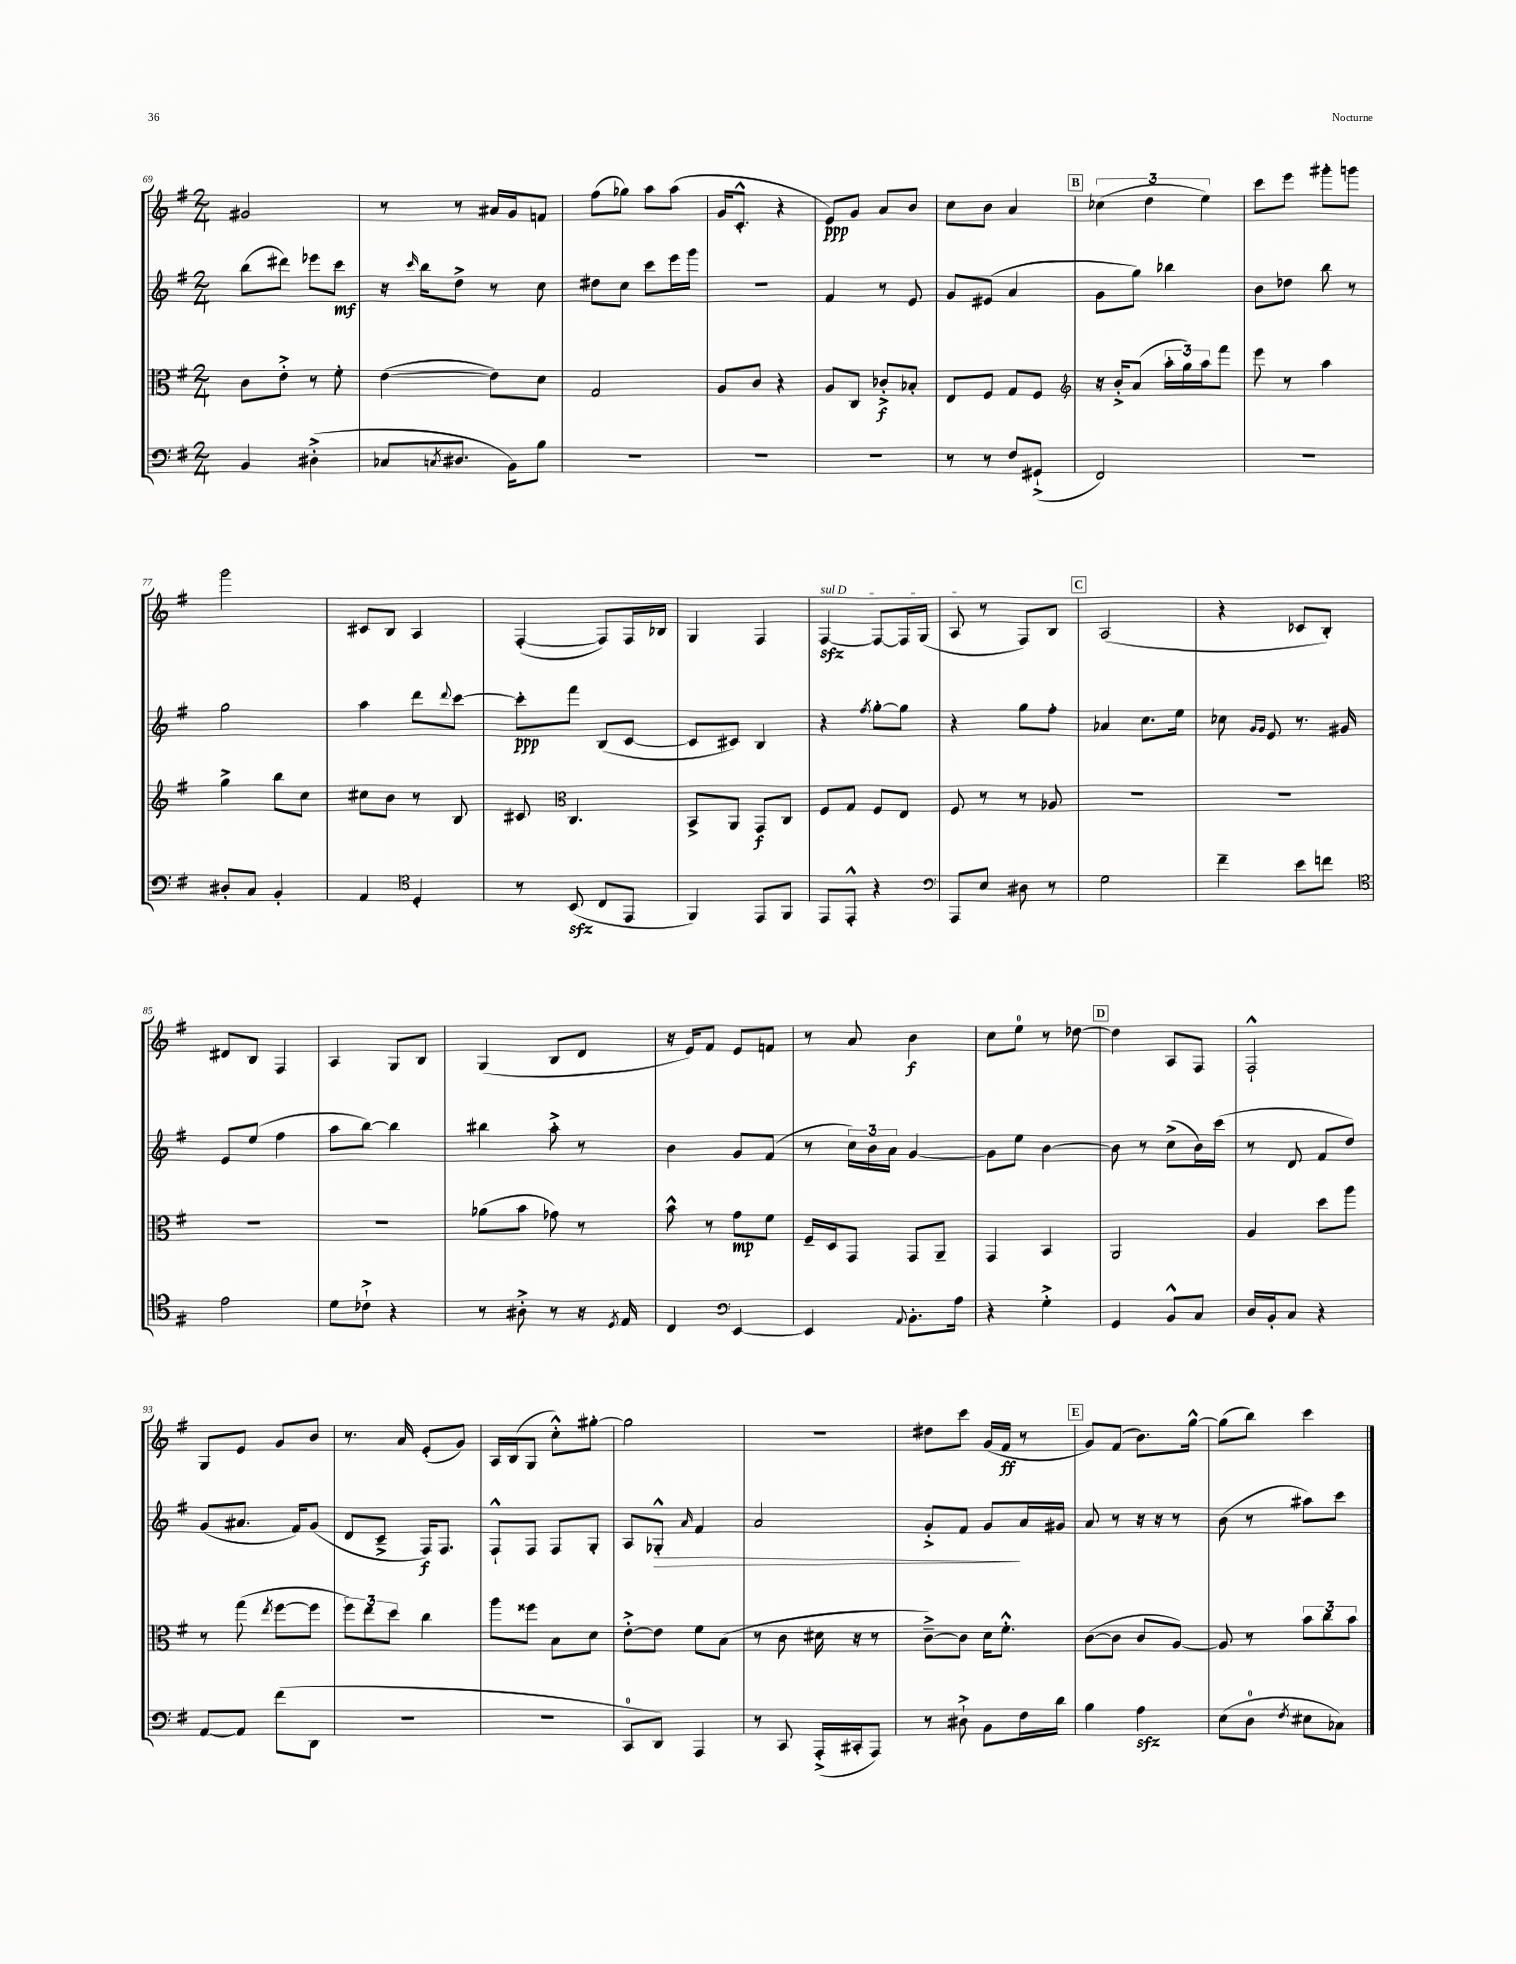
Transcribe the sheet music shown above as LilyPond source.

<<
\new StaffGroup <<
\new Staff = "s0" {
    \clef treble \key g \major \numericTimeSignature \time 2/4
    gis'2 |
    r8 r8 ais'16 g'16 f'8 |
    fis''8( ges''8) a''8 a''8( |
    g'16 c'8.-.-^ r4 |
    e'8\ppp) g'8 a'8 b'8 |
    c''8 b'8 a'4 |
    \mark \markup { \box "B" } \tuplet 3/2 { ces''4( d''4 e''4) } |
    c'''8 e'''8 gis'''8-. g'''8 |
    g'''2 |
    cis'8 b8 a4 |
    fis4~-.( fis8) fis16 bes16 |
    g4 fis4 |
    \once \override TextSpanner.bound-details.left.text = \markup { \italic "sul D" } fis4~\sfz\startTextSpan fis8~ fis16 g16( |
    a8\stopTextSpan r8 fis8) b8 |
    \mark \markup { \box "C" } a2( |
    r4 ces'8 b8-.) |
    dis'8 b8 fis4 |
    a4 g8 b8 |
    g4( b8 d'8 |
    r16 e'16) fis'8 e'8 f'8 |
    r8 a'8 b'4\f |
    c''8 e''8-0 r8 des''8~ |
    \mark \markup { \box "D" } des''4 a8 fis8 |
    fis2-!-^ |
    g8 e'8 g'8 b'8 |
    r8. a'16 e'8-.( g'8) |
    a16 b16( g8 c''8-.-^) gis''8~-. |
    gis''2 |
    R2 |
    dis''8 c'''8 g'16( fis'16\ff r8 |
    \mark \markup { \box "E" } g'8) fis'8( b'8.) g''16~-^ |
    g''8( b''8) c'''4 \bar "|." |
}
\new Staff = "s1" {
    \clef treble \key g \major \numericTimeSignature \time 2/4
    b''8( dis'''8) ees'''8 c'''8\mf |
    r16 \grace { c'''16 } b''16 d''8-> r8 c''8 |
    dis''8 c''8 c'''8 e'''16 g'''16 |
    r2 |
    fis'4 r8 e'8 |
    g'8 eis'8( a'4 |
    \mark \markup { \box "B" } g'8 g''8) bes''4 |
    b'8 des''8 b''8 r8 |
    g''2 |
    a''4 d'''8 \appoggiatura { d'''8 } c'''8~ |
    c'''8-.\ppp fis'''8 b8( c'8~ |
    c'8 cis'8) b4 |
    r4 \acciaccatura { fis''8 } g''8~-. g''8 |
    r4 g''8 fis''8-. |
    \mark \markup { \box "C" } aes'4 c''8. e''16 |
    ces''8 \grace { g'16 g'16 } e'8 r8. gis'16 |
    e'8 e''8( fis''4 |
    a''8 b''8~) b''4 |
    bis''4 a''8-.-> r8 |
    b'4 g'8 fis'8( |
    r8 \tuplet 3/2 { c''16) b'16 a'16 } g'4~ |
    g'8 e''8 b'4~ |
    \mark \markup { \box "D" } b'8 r8 c''8->( b'16) c'''16( |
    r8 d'8 fis'8 d''8) |
    g'8( ais'8. fis'16) g'8( |
    d'8 c'8---> fis16\f) fis8. |
    fis8-!-^ fis8 fis8 g8-. |
    a8 ges8-.-^\> \grace { a'16 } fis'4 |
    a'2 |
    g'8-.-> fis'8 g'8\! a'16 gis'16 |
    \mark \markup { \box "E" } a'8 r8 r16 r16 r8 |
    b'8( r8 ais''8) c'''8 \bar "|." |
}
\new Staff = "s2" {
    \clef alto \key g \major \numericTimeSignature \time 2/4
    c'8 e'8-.-> r8 fis'8-. |
    e'4~( e'8) d'8 |
    g2 |
    a8 c'8 r4 |
    a8 c8 ces'8-.->\f bes8-. |
    e8 fis8 g8 fis8 |
    \mark \markup { \box "B" } \clef treble r16 b'16-.-> a'8( \tuplet 3/2 { a''16-. g''16) a''16 } fis'''8 |
    e'''8 r8 a''4 |
    g''4-> b''8 c''8 |
    cis''8 b'8 r8 b8 |
    cis'8 \clef alto c4. |
    b,8-> a,8 g,8\f c8 |
    fis8 g8 fis8 e8 |
    fis8 r8 r8 aes8 |
    \mark \markup { \box "C" } R2 |
    R2 |
    R2 |
    R2 |
    aes'8( b'8 ges'8) r8 |
    b'8-^ r8 g'8\mp fis'8 |
    fis16-- d16 g,8 g,8 a,8-- |
    g,4 b,4 |
    \mark \markup { \box "D" } a,2 |
    a4 d''8 a''8 |
    r8 g''8( \acciaccatura { e''8 } fis''8~ fis''8 |
    \tuplet 3/2 { fis''8) e''8 d''8 } c''4 |
    a''8 fisis''8 b8 d'8 |
    e'8~-.-> e'8 fis'8 b8( |
    r8 c'8 dis'16 r16 r8 |
    c'8~--->) c'8 d'16 fis'8.-.-^ |
    \mark \markup { \box "E" } c'8~( c'8 c'8 a8~) |
    a8 r8 \tuplet 3/2 { b'8 c''8 b'8 } \bar "|." |
}
\new Staff = "s3" {
    \clef bass \key g \major \numericTimeSignature \time 2/4
    b,4 dis4-.->( |
    ces8 \acciaccatura { c8 } dis8. b,16) b8 |
    R2 |
    R2 |
    R2 |
    r8 r8 fis8 gis,8-!->( |
    \mark \markup { \box "B" } fis,2) |
    R2 |
    dis8-. c8 b,4-. |
    a,4 \clef tenor d4-. |
    r8 b,8\sfz( c8 e,8 |
    fis,4) e,8 fis,8 |
    e,8 e,8-.-^ r4 |
    \clef bass a,,8 e8 dis8 r8 |
    \mark \markup { \box "C" } g2 |
    fis'4-- e'8 f'8 |
    \clef tenor e'2 |
    d'8 ces'8-!-> r4 |
    r8 ais8-.-> r8 r16 \acciaccatura { d8 } e16 |
    c4 \clef bass e,4~ |
    e,4 \appoggiatura { a,8 } b,8.-. a16 |
    r4 g4-.-> |
    \mark \markup { \box "D" } g,4 b,8-^ c8 |
    d16 b,16-. c8 r4 |
    a,8~ a,8 fis'8( d,8 |
    R2 |
    R2 |
    c,8-0 d,8) a,,4 |
    r8 c,8 a,,16-.->( cis,16-. a,,8) |
    r8 dis8-!-> b,8 fis16 d'16 |
    \mark \markup { \box "E" } b4 a4\sfz |
    e8( d8-0 \acciaccatura { fis8 } eis8 ces8) \bar "|." |
}
>>
>>
\layout { \context { \Score currentBarNumber = #69 } }
